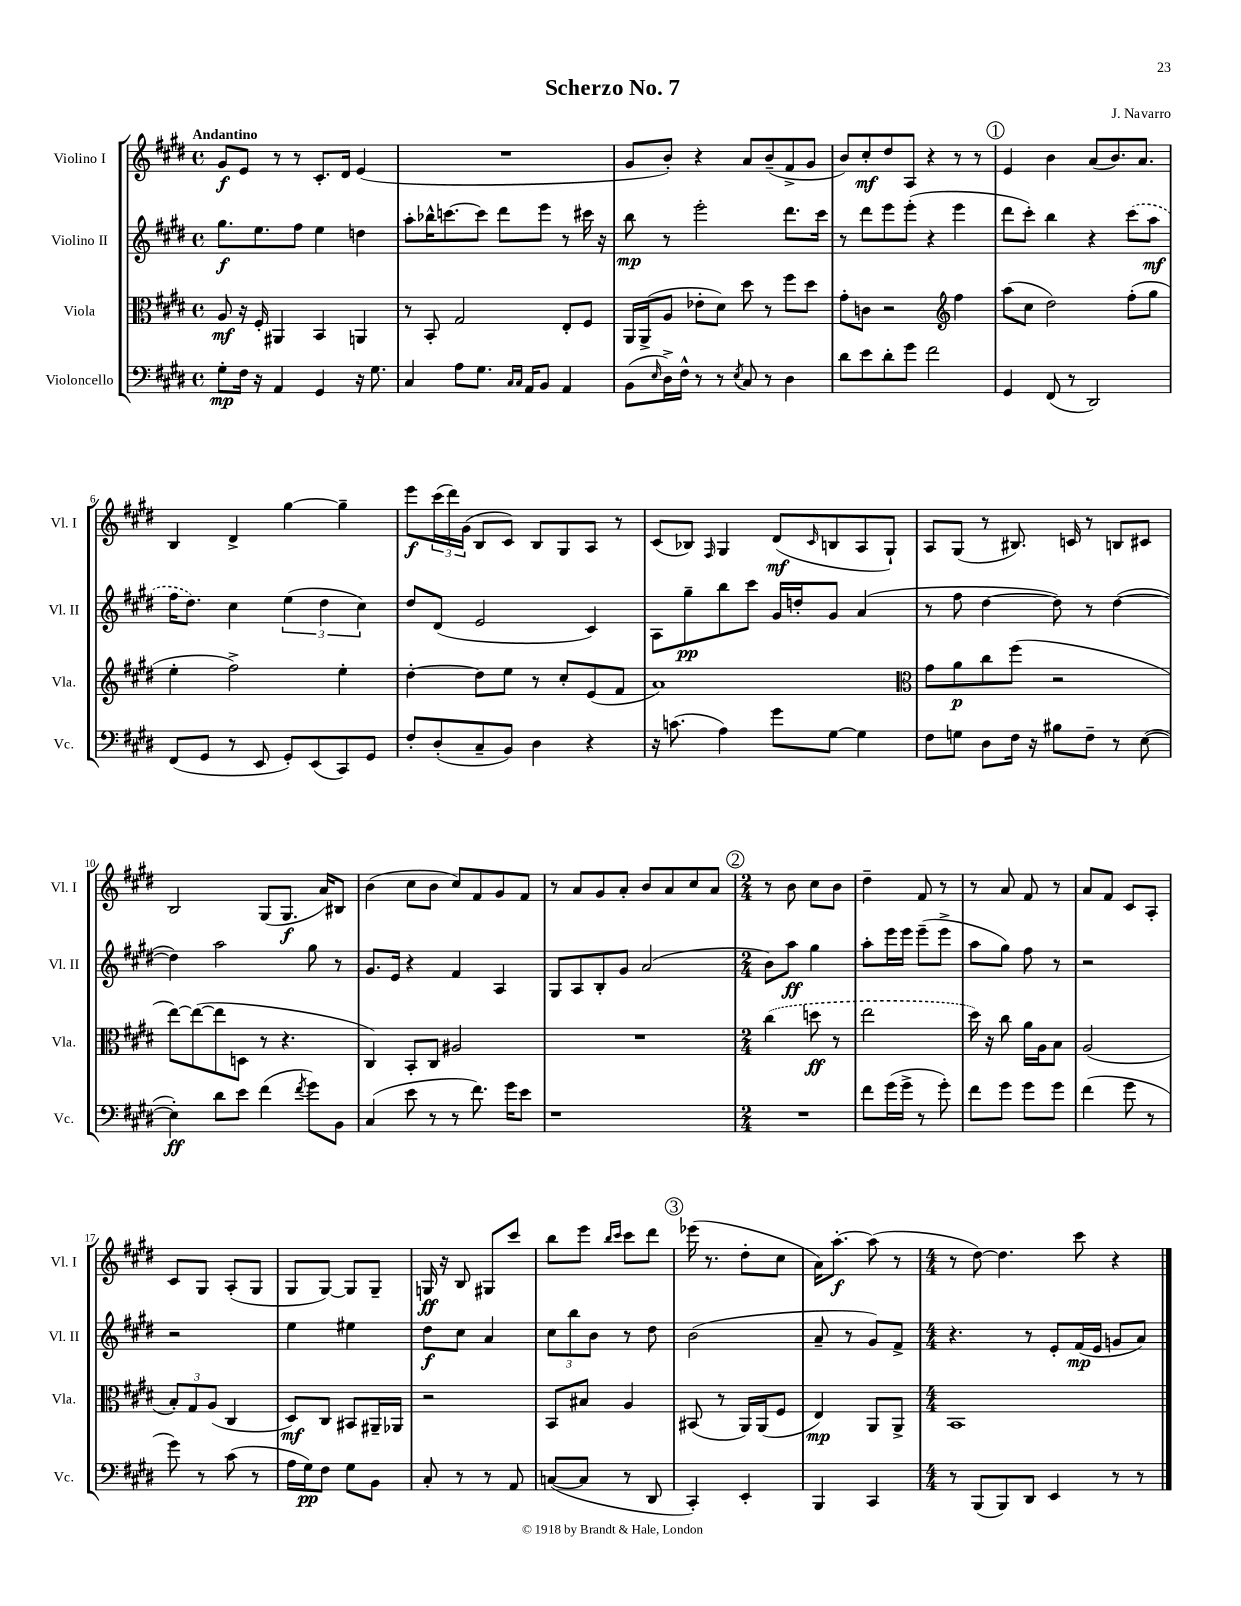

**kern	**kern	**kern	**kern
*staff4	*staff3	*staff2	*staff1
*clefF4	*clefC3	*clefG2	*clefG2
*k[f#c#g#d#]	*k[f#c#g#d#]	*k[f#c#g#d#]	*k[f#c#g#d#]
*M4/4	*M4/4	*M4/4	*M4/4
*met(c)	*met(c)	*met(c)	*met(c)
8G#'	8A	8.gg#	8g#
16F#	16r	.	8e
16r	16F#'	8.ee	.
4AA	4AA#	.	8r
.	.	8ff#	8r
4GG#	4BB	4ee	8.c#'
.	.	.	16d#
16r	4AA	4dd	(4e
8.G#	.	.	.
=	=	=	=
4C#	8r	8aa'	1r
.	8BB'	16bb-^^	.
.	.	[8.ccc	.
8A	2G#	.	.
8.G#	.	8ccc]	.
.	.	8ddd#	.
16qqC#	.	.	.
16qqC#	.	.	.
16AA	.	.	.
8BB	.	8eee	.
4AA	8E'	8r	.
.	8F#	16ccc#	.
.	.	16r	.
=	=	=	=
(8BB	16AA	8bb	8g#
.	(16AA^	.	.
16qqE	.	.	.
16D#^)	8A	8r	8b')
16F#^^	.	.	.
8r	8e-'	2eee'	4r
8r	8d#)	.	.
8qE	.	.	.
8C#	8dd#	.	8a
8r	8r	.	(8b~
4D#	8ff#	8.ddd#	8f#^
.	8dd#	.	8g#
.	.	16ccc#	.
=	=	=	=
8d#	8g#'	8r	8b)
8e	8c	8ddd#	8cc#'
8d#'	2r	8eee	8dd#
8g#	.	(8eee'	8A
2f#	.	4r	4r
*	*clefG2	*	*
.	4ff#	4eee	8r
.	.	.	8r
=	=	=	=
4GG#	(8aa	8ddd#	4e
.	8cc#	8ccc#')	.
(8FF#	2dd#)	4bb	4b
8r	.	.	.
2DD#)	.	4r	(8a
.	.	.	8.b)
.	(8ff#'	(8ccc#	.
.	.	.	8.a
.	8gg#	8aa	.
=	=	=	=
(8FF#	4ee'	16ff#	4B
.	.	8.dd#)	.
8GG#	.	.	.
8r	2ff#^)	4cc#	4d#^
8EE	.	.	.
8GG#')	.	(6ee	[4gg#
(8EE	.	.	.
.	.	6dd#	.
8CC#)	4ee'	.	4gg#~]
.	.	6cc#)	.
8GG#	.	.	.
=	=	=	=
8F#'	[4dd#'	8dd#	8eee
(8D#'	.	(8d#	(24ccc#
.	.	.	24ddd#)
.	.	.	(24g#
8C#~	8dd#]	2e	8B
8BB)	8ee	.	8c#)
4D#	8r	.	8B
.	8cc#'	.	8G#
4r	(8e	4c#)	8A
.	8f#	.	8r
=	=	=	=
16r	1a)	8A	(8c#
(8.c	.	.	.
.	.	8gg#~	8B-)
.	.	.	16qqF#
4A)	.	8bb	4G#
.	.	8ccc#	.
8g#	.	16g#	(8d#
.	.	16dd'	.
.	.	.	16qqc#
[8G#	.	8g#	8B
4G#]	.	(4a	8A
.	.	.	8G#`)
=	=	=	=
*	*clefC3	*	*
8F#	8g#	8r	8A
8G	8a	8ff#	(8G#
8D#	8cc#	[4dd#	8r
16F#	(8ff#	.	8.B#)
16r	.	.	.
8B#	2r	8dd#])	.
.	.	.	16c
8F#~	.	8r	8r
8r	.	([4dd#	8B
([8E	.	.	8c#
=	=	=	=
4E'])	[8ee)	4dd#])	2B
.	(8ee_	.	.
8d#	8ee]	2aa	.
8e	8D	.	.
(4f#	8r	.	(8G#
.	4.r	.	8.G#
8qf#	.	.	.
8g#)	.	8gg#	.
.	.	.	16a)
8BB	.	8r	8B#
=	=	=	=
(4C#	4C#)	8.g#	(4b
.	.	16e	.
8e	8BB'	4r	8cc#
8r	8C#	.	8b
8r	2A#	4f#	8cc#)
8.f#)	.	.	8f#
.	.	4A	8g#
16g#	.	.	.
8e	.	.	8f#
=	=	=	=
1r	1r	8G#	8r
.	.	8A	8a
.	.	8B'	8g#
.	.	8g#	8a'
.	.	(2a	8b
.	.	.	8a
.	.	.	8cc#
.	.	.	8a
=	=	=	=
*M2/4	*M2/4	*M2/4	*M2/4
2r	(4cc#	8b)	8r
.	.	8aa	8b
.	8dd	4gg#	8cc#
.	8r	.	8b
=	=	=	=
8f#	2ee	8aa'	4dd#~
(16g#	.	16eee	.
16g#^	.	16eee	.
8r	.	(8eee~	8f#
8g#')	.	8eee^	8r
=	=	=	=
8f#	16dd#)	8aa	8r
.	16r	.	.
8g#	8cc#	8gg#)	8a
8g#	16a	8ff#	8f#
.	16A	.	.
8g#	8B	8r	8r
=	=	=	=
(4f#	(2A	2r	8a
.	.	.	8f#
8g#	.	.	8c#
8r	.	.	8A'
=	=	=	=
8g#)	12B')	2r	8c#
.	12G#	.	.
8r	.	.	8G#
.	(12A	.	.
(8c#	4C#	.	(8A'
8r	.	.	8G#
=	=	=	=
16A	8D#)	4ee	8G#
16G#)	.	.	.
8F#	8C#	.	[8G#)
8G#	8BB#	4ee#	8G#]
8BB	16AA#~	.	8G#~
.	16AA-	.	.
=	=	=	=
8C#'	2r	8dd#	16G
.	.	.	16r
8r	.	8cc#	8B
8r	.	4a	8G#
8AA	.	.	8ccc#
=	=	=	=
([8C	8BB	12cc#	8bb
.	.	12bb	.
8C]	8B#	.	8eee
.	.	12b	.
.	.	.	16qqbb
.	.	.	16qqccc#
8r	4A	8r	8ccc#
8DD#	.	8dd#	8ddd#
=	=	=	=
4CC#')	(8BB#	(2b	(16eee-
.	.	.	8.r
.	8r	.	.
4EE'	16AA)	.	8dd#'
.	(16AA	.	.
.	8F#	.	8cc#
=	=	=	=
4BBB	4E)	8a~	16a)
.	.	.	[8.aa'
.	.	8r	.
4CC#	8AA	8g#)	(8aa]
.	8AA^	8f#^	8r
=	=	=	=
*M4/4	*M4/4	*M4/4	*M4/4
8r	1BB	4.r	8r
(8BBB	.	.	[8dd#)
8BBB)	.	.	4.dd#]
8DD#	.	8r	.
4EE	.	8e'	.
.	.	(16f#	8ccc#
.	.	16e	.
8r	.	8g	4r
8r	.	8a)	.
==	==	==	==
*-	*-	*-	*-
